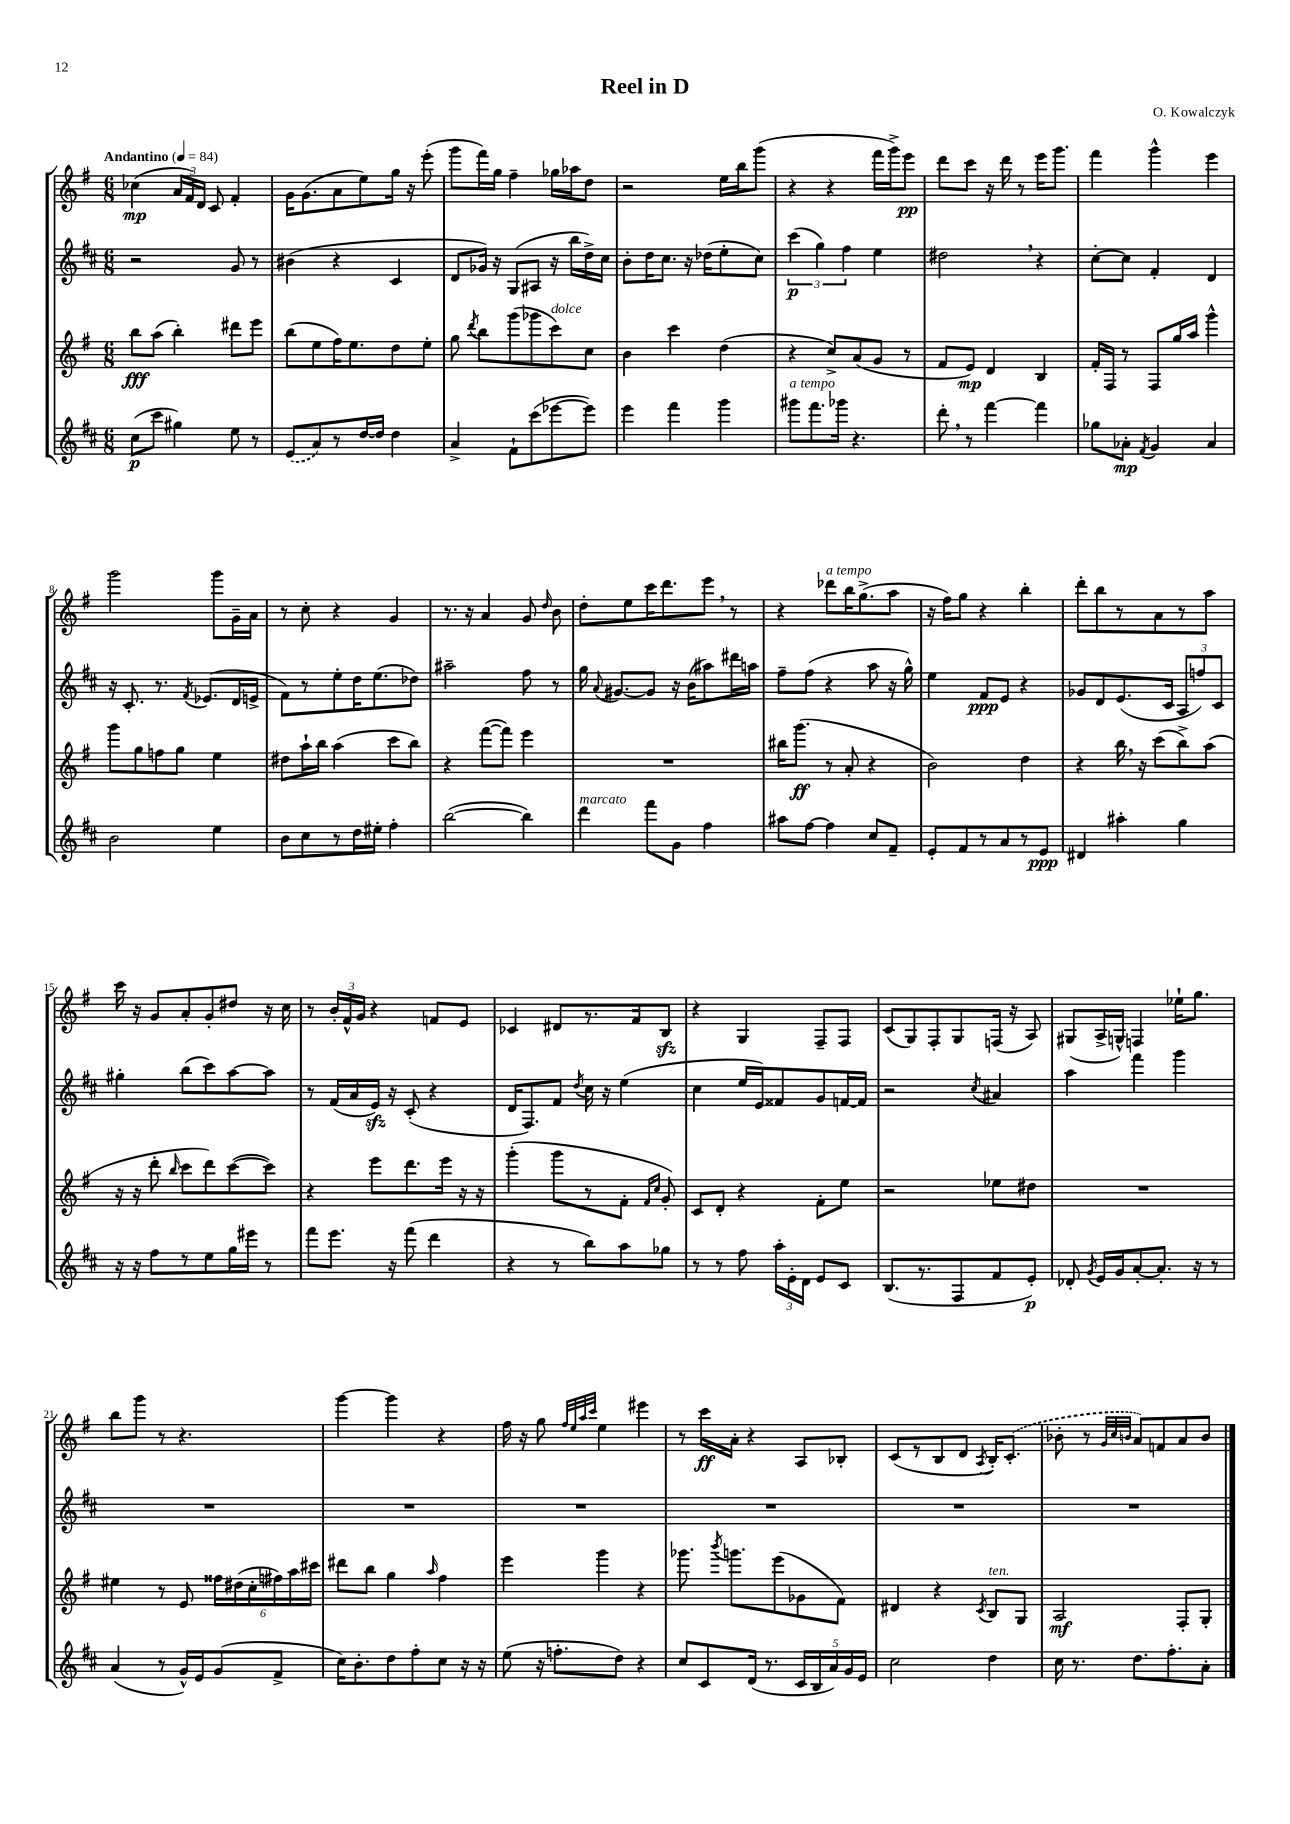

**kern	**dynam	**kern	**dynam	**kern	**dynam	**kern	**dynam
*part4	*part4	*part3	*part3	*part2	*part2	*part1	*part1
*staff4	*staff4	*staff3	*staff3	*staff2	*staff2	*staff1	*staff1
*clefG2	*	*clefG2	*	*clefG2	*	*clefG2	*
*k[f#c#]	*	*k[f#]	*	*k[f#c#]	*	*k[f#]	*
*M6/8	*	*M6/8	*	*M6/8	*	*M6/8	*
*MM84	*	*MM84	*	*MM84	*	*MM84	*
=1	=1	=1	=1	=1	=1	=1	=1
!	!	!	!	!	!	!LO:TX:a:B:t=Andantino	!
(8cc#\L	p	8bb\L	fff	2r	.	(4cc-X\	mp
8ccc#\J	.	(8aa\J	.	.	.	.	.
4gg#X\)	.	4bb'\)	.	.	.	24a/LL	.
.	.	.	.	.	.	24f#/)	.
.	.	.	.	.	.	24d/JJ	.
.	.	.	.	.	.	8c/	.
8ee\	.	8ddd#X\L	.	8g/	.	4f#'/	.
8r	.	8eee\J	.	8r	.	.	.
=2	=2	=2	=2	=2	=2	=2	=2
(8e/L	.	(8bb\L	.	(4b#X\	.	16g\KL	.
.	.	.	.	.	.	(8.g\	.
8a/)	.	8ee\	.	.	.	.	.
8r	.	16ff#\K)	.	4r	.	8a\	.
.	.	8.ee\	.	.	.	.	.
[16dd/L	.	.	.	.	.	8ee\)	.
16dd/JJ]	.	.	.	.	.	.	.
4dd\	.	8dd\	.	4c#/	.	16gg\Jk	.
.	.	.	.	.	.	16r	.
.	.	8ee'\J	.	.	.	(8eee'\	.
=3	=3	=3	=3	=3	=3	=3	=3
4a^/	.	8gg\	.	8d/L	.	8ggg\L	.
.	.	8qddd/	.	.	.	.	.
.	.	8bb\L	.	16g-X/Jk)	.	16fff#\L)	.
.	.	.	.	16r	.	16gg\JJ	.
8f#`\L	.	(8ggg\	.	(8G/L	.	4ff#~\	.
(8ccc#\	.	8ggg-X\	.	8A#X/J	.	.	.
!	!	!LO:TX:a:i:t=dolce	!	!	!	!	!
[8eee-X\	.	8ccc\)	.	16r	.	16gg-X\LL	.
.	.	.	.	16bb\LL	.	16aa-X\J	.
8eee-\J])	.	8cc\J	.	16dd^\)	.	8dd\J	.
.	.	.	.	16cc#\JJ	.	.	.
=4	=4	=4	=4	=4	=4	=4	=4
4eee\	.	4b\	.	8b'\L	.	2r	.
.	.	.	.	16dd\K	.	.	.
.	.	.	.	8.cc#\J	.	.	.
4fff#\	.	4ccc\	.	.	.	.	.
.	.	.	.	16r	.	.	.
.	.	.	.	(16dd-X\KL	.	.	.
4ggg\	.	(4dd\	.	8ee'\	.	16ee\LL	.
.	.	.	.	.	.	16bb\J	.
.	.	.	.	8cc#\J)	.	(8ggg\J	.
=5	=5	=5	=5	=5	=5	=5	=5
!LO:TX:a:i:t=a tempo	!	!	!	!	!	!	!
8ggg#X\L	.	4r	.	(6ccc#\	p	4r	.
8.fff#\	.	.	.	.	.	.	.
.	.	.	.	6gg\)	.	.	.
.	.	8cc^/L)	.	.	.	4r	.
16ggg-X\Jk	.	.	.	.	.	.	.
.	.	.	.	6ff#\	.	.	.
4.r	.	(8a/	.	.	.	.	.
.	.	8g/J	.	4ee\	.	16fff#\LL	.
.	.	.	.	.	.	16ggg^\J)	.
.	.	8r	.	.	.	8eee\J	pp
=6	=6	=6	=6	=6	=6	=6	=6
8ddd',\	.	8f#/L	.	2dd#X,\	.	8ddd\L	.
8r	.	8e/J)	mp	.	.	8ccc\J	.
[4fff#\	.	4d/	.	.	.	16r	.
.	.	.	.	.	.	16ddd\	.
.	.	.	.	.	.	8r	.
4fff#\]	.	4B/	.	4r	.	16eee\KL	.
.	.	.	.	.	.	8.ggg\J	.
=7	=7	=7	=7	=7	=7	=7	=7
8gg-X\L	.	16f#'/LL	.	[8cc#'\L	.	4fff#\	.
.	.	16F#/JJ	.	.	.	.	.
8a-X'\J	mp	8r	.	8cc#\J]	.	.	.
8qf#/	.	.	.	.	.	.	.
4g/	.	8F#/L	.	4f#'/	.	4ggg^^\	.
.	.	16gg/L	.	.	.	.	.
.	.	16aa/JJ	.	.	.	.	.
4a-/	.	4ggg^^\	.	4d/	.	4eee\	.
!!LO:LB:g=z
=8	=8	=8	=8	=8	=8	=8	=8
2b\	.	8ggg\L	.	16r	.	2ggg\	.
.	.	.	.	8.c#'/	.	.	.
.	.	8gg\	.	.	.	.	.
.	.	8ffn\	.	8.r	.	.	.
.	.	8gg\J	.	.	.	.	.
.	.	.	.	8qf#/	.	.	.
.	.	.	.	(8.e-X/L	.	.	.
4ee\	.	4ee\	.	.	.	8ggg\L	.
.	.	.	.	16d/L	.	16g~\L	.
.	.	.	.	16en^/JJ	.	16a\JJ	.
=9	=9	=9	=9	=9	=9	=9	=9
8b\L	.	8dd#X\L	.	8f#\L)	.	8r	.
8cc#\	.	16aa`\L	.	8r	.	8cc'\	.
.	.	16bb\JJ	.	.	.	.	.
8r	.	(4aa\	.	8ee'\	.	4r	.
16dd\L	.	.	.	16dd\K	.	.	.
16ee#X'\JJ	.	.	.	(8.ee\	.	.	.
4ff#'\	.	8ccc\L	.	.	.	4g/	.
.	.	8bb\J)	.	8dd-X\J)	.	.	.
=10	=10	=10	=10	=10	=10	=10	=10
([2bb\	.	4r	.	2aa#X~\	.	8.r	.
.	.	.	.	.	.	16r	.
.	.	([8fff#\L	.	.	.	4a/	.
.	.	8fff#\J])	.	.	.	.	.
4bb\])	.	4eee\	.	8ff#\	.	8g/	.
.	.	.	.	.	.	16qqdd/	.
.	.	.	.	8r	.	8b\	.
=11	=11	=11	=11	=11	=11	=11	=11
!LO:TX:a:i:t=marcato	!	!	!	!	!	!	!
4ddd\	.	2.r	.	16gg\	.	8dd'\L	.
.	.	.	.	8qqa/	.	.	.
.	.	.	.	[8.g#X/L	.	.	.
.	.	.	.	.	.	8ee\	.
8fff#\L	.	.	.	8g#/J]	.	16ccc\K	.
.	.	.	.	.	.	8.ddd\	.
8g\J	.	.	.	16r	.	.	.
.	.	.	.	(16b\KL	.	.	.
4ff#\	.	.	.	8aa#X\)	.	8eee,\J	.
.	.	.	.	16ddd#X\L	.	8r	.
.	.	.	.	16aan\JJ	.	.	.
=12	=12	=12	=12	=12	=12	=12	=12
8aa#X\L	.	16bb#X\KL	.	8ff#~\L	.	4r	.
.	.	(8.ggg\J	ff	.	.	.	.
[8ff#\J	.	.	.	(8ff#\J	.	.	.
!	!	!	!	!	!	!LO:TX:a:i:t=a tempo	!
4ff#\]	.	8r	.	4r	.	8ddd-X\L	.
.	.	8a'/	.	.	.	16bb\K	.
.	.	.	.	.	.	(8.gg^\	.
8cc#/L	.	4r	.	8aa\	.	.	.
8f#~/J	.	.	.	16r	.	8aa\J	.
.	.	.	.	16gg^^\)	.	.	.
=13	=13	=13	=13	=13	=13	=13	=13
8e'/L	.	2b\)	.	4ee\	.	16r	.
.	.	.	.	.	.	16ff#\KL)	.
8f#/	.	.	.	.	.	8gg\J	.
8r	.	.	.	8f#/L	ppp	4r	.
8a/	.	.	.	8e/J	.	.	.
8r	.	4dd\	.	4r	.	4bb'\	.
8e/J	ppp	.	.	.	.	.	.
=14	=14	=14	=14	=14	=14	=14	=14
4d#X/	.	4r	.	8g-X/L	.	8ddd'\L	.
.	.	.	.	8d/	.	8bb\	.
4aa#X'\	.	16bb,\	.	(8.e/	.	8r	.
.	.	16r	.	.	.	.	.
.	.	(8ccc\L	.	.	.	8a\	.
.	.	.	.	16c#/Jk	.	.	.
4gg\	.	8bb^\)	.	12A/L	.	8r	.
.	.	.	.	12ffn/)	.	.	.
.	.	(8aa\J	.	.	.	8aa\J	.
.	.	.	.	12c#/J	.	.	.
!!LO:LB:g=z
=15	=15	=15	=15	=15	=15	=15	=15
16r	.	16r	.	4gg#X'\	.	16ccc\	.
16r	.	16r	.	.	.	16r	.
8ff#\L	.	8ddd'\	.	.	.	8g/L	.
.	.	16qqbb/	.	.	.	.	.
8r	.	8ccc\L	.	(8bb\L	.	8a'/	.
8ee\	.	8ddd\)	.	8ccc#\)	.	8g'/	.
16gg\L	.	([8ccc\	.	[8aa\	.	8dd#X/J	.
16eee#X\JJ	.	.	.	.	.	.	.
8r	.	8ccc\J])	.	8aa\J]	.	16r	.
.	.	.	.	.	.	16cc\	.
=16	=16	=16	=16	=16	=16	=16	=16
8fff#\L	.	4r	.	8r	.	8r	.
8.eee\J	.	.	.	(16f#/LL	.	24b'/LL	.
.	.	.	.	.	.	24f#^^/	.
.	.	.	.	16a/	.	.	.
.	.	.	.	.	.	24g/JJ	.
.	.	8eee\L	.	16ezz/JJ)	.	4r	.
16r	.	.	.	16r	.	.	.
(8fff#\	.	8.ddd\	.	(8c#'/	.	.	.
4ddd\	.	.	.	4r	.	8fn/L	.
.	.	16eee\Jk	.	.	.	.	.
.	.	16r	.	.	.	8e/J	.
.	.	16r	.	.	.	.	.
=17	=17	=17	=17	=17	=17	=17	=17
4r	.	(4ggg'\	.	16d/KL	.	4c-X/	.
.	.	.	.	8.F#/)	.	.	.
8r	.	8ggg\L	.	8f#/J	.	8d#X/L	.
.	.	.	.	8qdd/	.	.	.
8bb\L)	.	8r	.	16cc#\	.	8.r	.
.	.	.	.	16r	.	.	.
8aa\	.	8f#'\J	.	(4ee\	.	.	.
.	.	.	.	.	.	16f#/k	.
.	.	16qqf#/LL	.	.	.	.	.
.	.	16qqcc/JJ	.	.	.	.	.
8gg-X\J	.	8g'/)	.	.	.	8Bzz/J	.
=18	=18	=18	=18	=18	=18	=18	=18
8r	.	8c/L	.	4cc#\	.	4r	.
8r	.	8d'/J	.	.	.	.	.
8ff#\	.	4r	.	16ee/LL	.	4G/	.
.	.	.	.	16e/J)	.	.	.
24aa'\LL	.	.	.	8f##X/	.	.	.
24e'\	.	.	.	.	.	.	.
24d\JJ	.	.	.	.	.	.	.
8e/L	.	8f#'\L	.	8g/	.	8F#~/L	.
8c#/J	.	8ee\J	.	[16fn/L	.	8F#/J	.
.	.	.	.	16f/JJ]	.	.	.
=19	=19	=19	=19	=19	=19	=19	=19
(8.B/L	.	2r	.	2r	.	(8c/L	.
.	.	.	.	.	.	8G/)	.
8.r	.	.	.	.	.	.	.
.	.	.	.	.	.	8F#'/	.
8F#/	.	.	.	.	.	8G/	.
.	.	.	.	8qcc#/	.	.	.
8f#/	.	8ee-X\L	.	4a#X/	.	(16Fn/Jk	.
.	.	.	.	.	.	16r	.
8e'/J)	p	8dd#X\J	.	.	.	8A/)	.
=20	=20	=20	=20	=20	=20	=20	=20
8d-X'/	.	2.r	.	4aa\	.	(8G#X/L	.
8qg/	.	.	.	.	.	.	.
16e/LL	.	.	.	.	.	16A^/L	.
16g/J	.	.	.	.	.	16Gn^^/JJ)	.
[8a'/	.	.	.	4fff#\	.	4Fn/	.
8.a'/J]	.	.	.	.	.	.	.
.	.	.	.	4ggg\	.	16ee-X`\KL	.
16r	.	.	.	.	.	8.gg\J	.
8r	.	.	.	.	.	.	.
!!LO:LB:g=z
=21	=21	=21	=21	=21	=21	=21	=21
(4a/	.	4ee#X\	.	2.r	.	8bb\L	.
.	.	.	.	.	.	8ggg\J	.
8r	.	8r	.	.	.	8r	.
16g^^/LL)	.	8e/	.	.	.	4.r	.
16e/J	.	.	.	.	.	.	.
(8g/	.	24ff##X\LL	.	.	.	.	.
.	.	(24dd#X\	.	.	.	.	.
.	.	24cc'\	.	.	.	.	.
8f#^/J	.	24ff#X\)	.	.	.	.	.
.	.	24aa\	.	.	.	.	.
.	.	24ccc#X\JJ	.	.	.	.	.
=22	=22	=22	=22	=22	=22	=22	=22
16cc#\KL)	.	8ddd#X\L	.	2.r	.	[4ggg\	.
8.b'\	.	.	.	.	.	.	.
.	.	8bb\J	.	.	.	.	.
8dd\	.	4gg\	.	.	.	4ggg\]	.
8ff#'\	.	.	.	.	.	.	.
.	.	16qqaa/	.	.	.	.	.
8cc#\J	.	4ff#\	.	.	.	4r	.
16r	.	.	.	.	.	.	.
16r	.	.	.	.	.	.	.
=23	=23	=23	=23	=23	=23	=23	=23
(8ee\	.	4eee\	.	2.r	.	16ff#\	.
.	.	.	.	.	.	16r	.
16r	.	.	.	.	.	8gg\	.
8.ffn'\L	.	.	.	.	.	.	.
.	.	.	.	.	.	32qqff#/LLL	.
.	.	.	.	.	.	32qqee/	.
.	.	.	.	.	.	32qqaa/	.
.	.	.	.	.	.	32qqccc/JJJ	.
.	.	4ggg\	.	.	.	4ee\	.
8dd\J)	.	.	.	.	.	.	.
4r	.	4r	.	.	.	4eee#X\	.
=24	=24	=24	=24	=24	=24	=24	=24
8cc#/L	.	8.ggg-X\	.	2.r	.	8r	.
8c#/	.	.	.	.	.	16ccc\LL	ff
.	.	8qbbb/	.	.	.	.	.
.	.	8.gggn\L	.	.	.	16a'\JJ	.
(16d/Jk	.	.	.	.	.	4r	.
8.r	.	.	.	.	.	.	.
.	.	(8eee\	.	.	.	.	.
20c#/LL	.	8g-X\	.	.	.	8A/L	.
20B/	.	.	.	.	.	.	.
20a/)	.	.	.	.	.	.	.
.	.	8f#\J)	.	.	.	8B-X'/J	.
20g/	.	.	.	.	.	.	.
20e/JJ	.	.	.	.	.	.	.
=25	=25	=25	=25	=25	=25	=25	=25
2cc#\	.	4d#X/	.	2.r	.	(8c/L	.
.	.	.	.	.	.	8r	.
.	.	4r	.	.	.	8B/	.
.	.	.	.	.	.	8d/J	.
.	.	8qc/	.	.	.	8qA/	.
!	!	!LO:TX:a:i:t=ten.	!	!	!	!	!
4dd\	.	8B/L	.	.	.	16B'/KL)	.
.	.	.	.	.	.	(8.c'/J	.
.	.	8G/J	.	.	.	.	.
=26	=26	=26	=26	=26	=26	=26	=26
16cc#\	.	2A/	mf	2.r	.	8b-X'\	.
8.r	.	.	.	.	.	.	.
.	.	.	.	.	.	8r	.
.	.	.	.	.	.	32qqg/LLL	.
.	.	.	.	.	.	32qqcc/	.
.	.	.	.	.	.	32qqbn/JJJ	.
8.dd\L	.	.	.	.	.	8a/L)	.
.	.	.	.	.	.	8fn/	.
8.ff#'\	.	.	.	.	.	.	.
.	.	8F#'/L	.	.	.	8a/	.
8a'\J	.	8G'/J	.	.	.	8b/J	.
==	==	==	==	==	==	==	==
*-	*-	*-	*-	*-	*-	*-	*-
